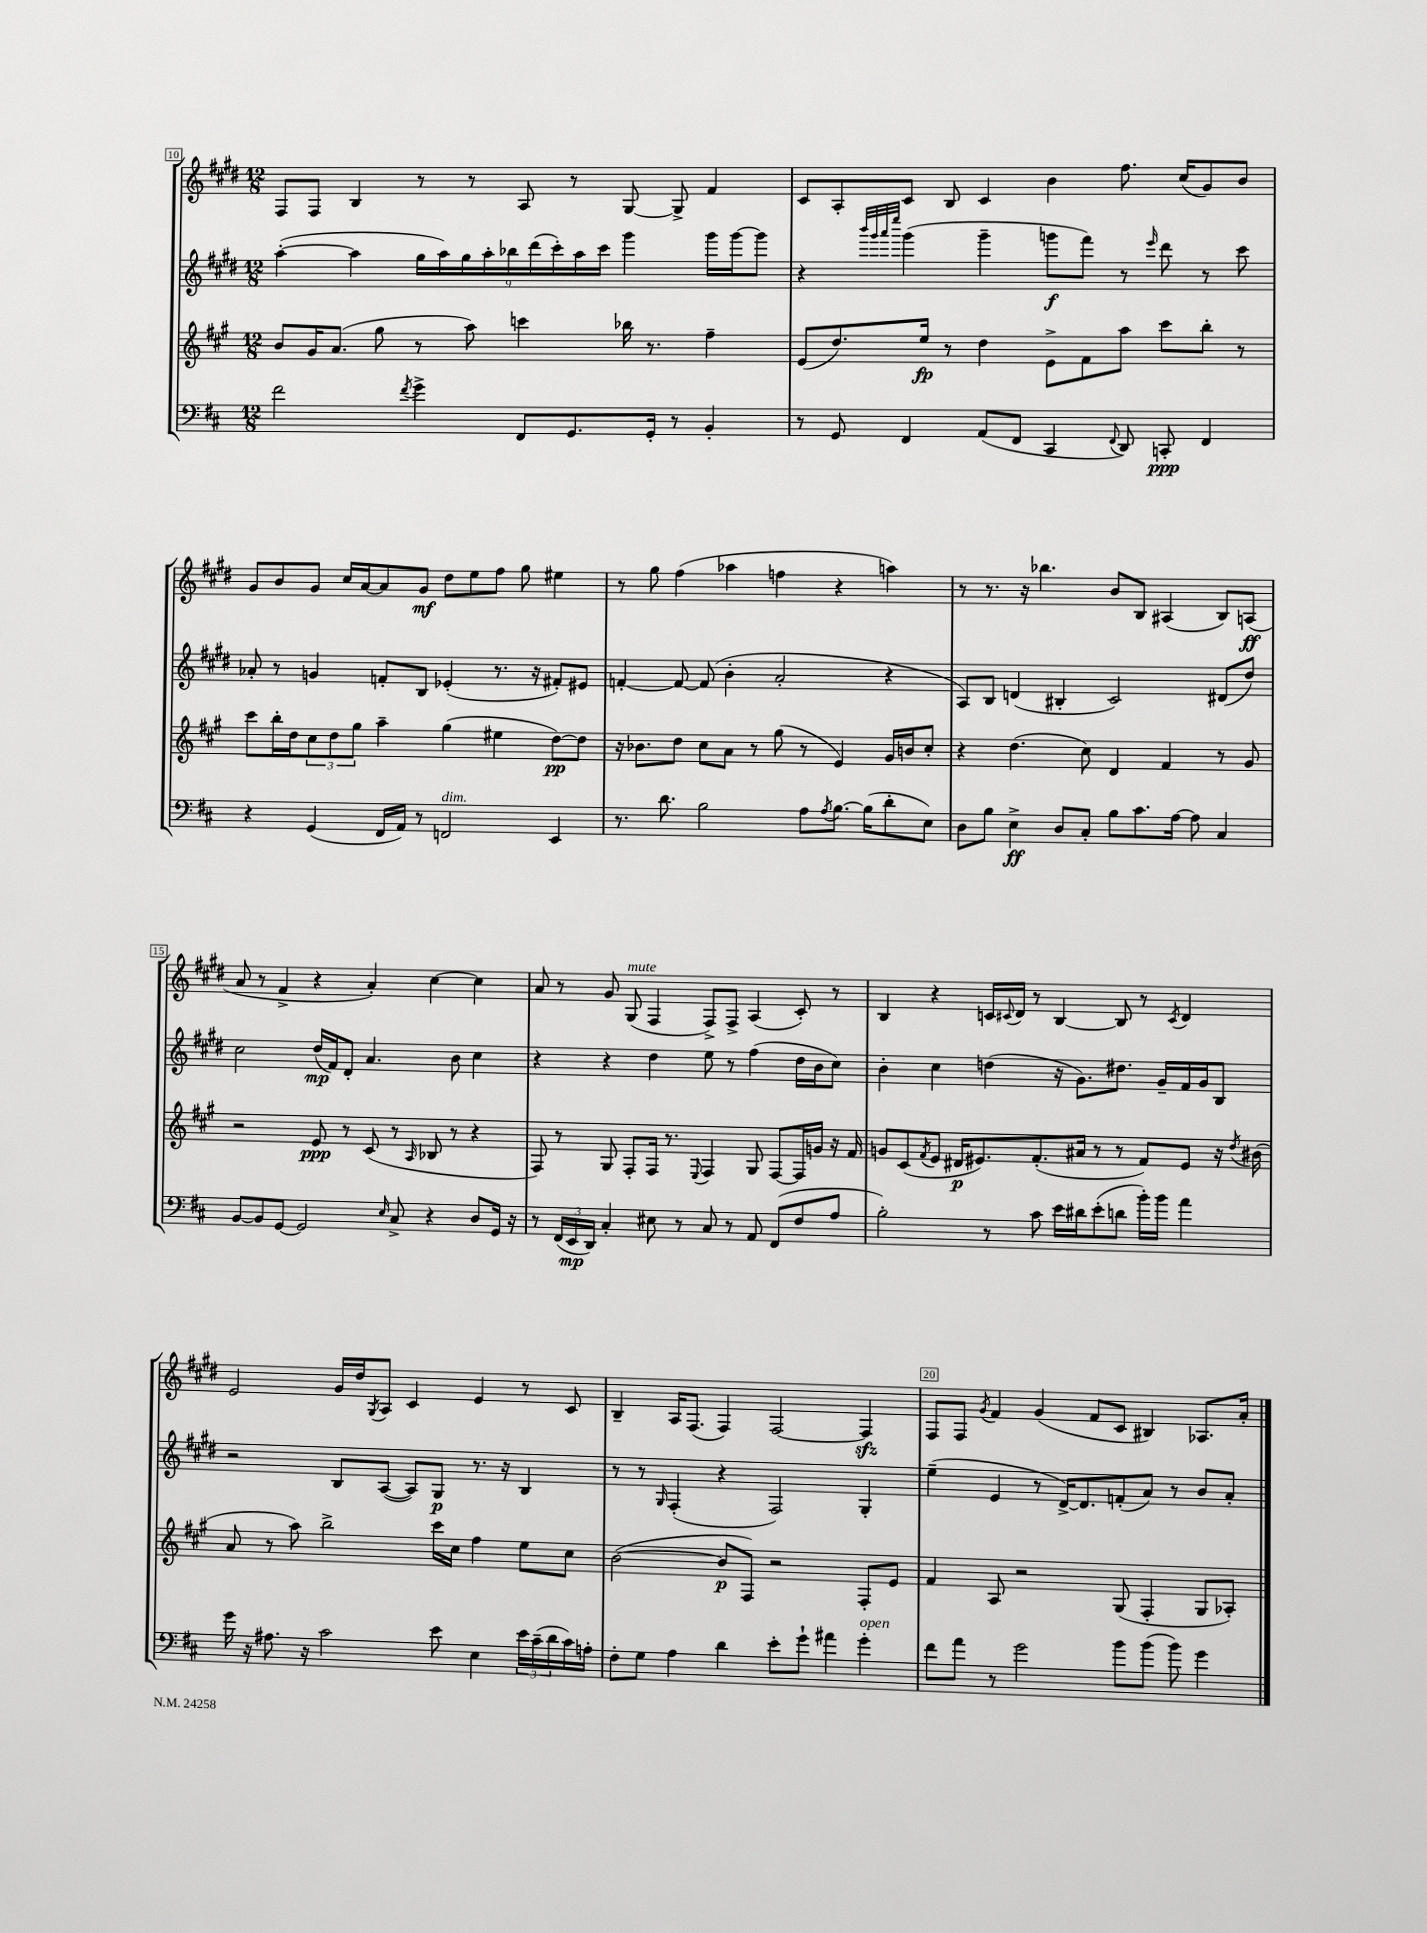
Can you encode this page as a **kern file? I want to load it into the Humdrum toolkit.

**kern	**dynam	**kern	**dynam	**kern	**dynam	**kern	**dynam
*part4	*part4	*part3	*part3	*part2	*part2	*part1	*part1
*staff4	*staff4	*staff3	*staff3	*staff2	*staff2	*staff1	*staff1
*clefF4	*	*clefG2	*	*clefG2	*	*clefG2	*
*k[f#c#]	*	*k[f#c#g#]	*	*k[f#c#g#d#]	*	*k[f#c#g#d#]	*
*M12/8	*	*M12/8	*	*M12/8	*	*M12/8	*
=10	=10	=10	=10	=10	=10	=10	=10
2f#\	.	8b/L	.	([4aa'\	.	8F#/L	.
.	.	16g#/K	.	.	.	8F#/J	.
.	.	(8.a/J	.	.	.	.	.
.	.	.	.	4aa\]	.	4B/	.
.	.	8gg#\	.	.	.	.	.
8qf#/	.	.	.	.	.	.	.
4g^\	.	8r	.	18gg#\LL	.	8r	.
.	.	.	.	18aa\)	.	.	.
.	.	.	.	18gg#\	.	.	.
.	.	8aa\)	.	.	.	8r	.
.	.	.	.	18aa'\	.	.	.
.	.	.	.	18bb-X\	.	.	.
8FF#/L	.	4cccn\	.	.	.	8A/	.
.	.	.	.	(18ddd#\	.	.	.
.	.	.	.	18ccc#'\)	.	.	.
8.GG/	.	.	.	.	.	8r	.
.	.	.	.	18aa\	.	.	.
.	.	.	.	18ccc#\JJ	.	.	.
.	.	16bb-X\	.	4ggg#\	.	[8G#/	.
16GG'/Jk	.	8.r	.	.	.	.	.
8r	.	.	.	.	.	8G#^/]	.
4BB'/	.	4ff#~\	.	16ggg#\LL	.	4f#/	.
.	.	.	.	[16ggg#\J	.	.	.
.	.	.	.	8ggg#\J]	.	.	.
=11	=11	=11	=11	=11	=11	=11	=11
8r	.	(8e/L	.	4r	.	8c#/L	.
8GG/	.	8.dd/)	.	.	.	8A'/	.
.	.	.	.	32qqbbb/LLL	.	.	.
.	.	.	.	32qqggg#/	.	.	.
.	.	.	.	32qqaaa/	.	.	.
.	.	.	.	32qqeeee/JJJ	.	.	.
4FF#/	.	.	.	(4ggg#\	.	8c#/J	.
.	.	16ee/Jk	fp	.	.	.	.
.	.	8r	.	.	.	8B/	.
(8AA/L	.	4dd\	.	4ggg#~\	.	4c#/	.
8FF#/J	.	.	.	.	.	.	.
4CC#/	.	8e^\L	.	8gggn\L	f	4b\	.
.	.	8f#\	.	8fff#\J)	.	.	.
8qqFF#/	.	.	.	.	.	.	.
8DD/)	.	8aa\J	.	8r	.	8.ff#\	.
.	.	.	.	16qqeee/	.	.	.
8CCn'/	ppp	8ccc#\L	.	8ddd#\	.	.	.
.	.	.	.	.	.	(16cc#/KL	.
4FF#/	.	8bb'\J	.	8r	.	8g#/)	.
.	.	8r	.	8ccc#\	.	8b/J	.
!!LO:LB:g=z
=12	=12	=12	=12	=12	=12	=12	=12
4r	.	8ccc#\L	.	8a-X'/	.	8g#/L	.
.	.	16bb'\L	.	8r	.	8b/	.
.	.	16dd\J	.	.	.	.	.
(4GG/	.	12cc#\	.	4gn/	.	8g#/J	.
.	.	12dd\	.	.	.	.	.
.	.	.	.	.	.	16cc#/LL	.
.	.	12gg#\J	.	.	.	.	.
.	.	.	.	.	.	[16a/J	.
16FF#/LL	.	4aa~\	.	8fn'/L	.	8a/]	.
16AA/JJ)	.	.	.	.	.	.	.
8r	.	.	.	8B/J	.	8g#/J	mf
!LO:TX:a:i:t=dim.	!	!	!	!	!	!	!
2FFn/	.	(4gg#\	.	(4e-X'/	.	8dd#\L	.
.	.	.	.	.	.	8ee\	.
.	.	4ee#X\	.	8.r	.	8ff#\J	.
.	.	.	.	.	.	8gg#\	.
.	.	.	.	16r	.	.	.
4EE/	.	[8dd\L)	pp	8f#X'/L)	.	4ee#X\	.
.	.	8dd\J]	.	8e#X/J	.	.	.
=13	=13	=13	=13	=13	=13	=13	=13
8.r	.	16r	.	[4fn'/	.	8r	.
.	.	8.b-X\L	.	.	.	.	.
.	.	.	.	.	.	8gg#\	.
8.d\	.	.	.	.	.	.	.
.	.	8dd\J	.	8f/_	.	(4ff#\	.
2B\	.	8cc#\L	.	(8f/]	.	.	.
.	.	8a\J	.	4b'\	.	4aa-X\	.
.	.	8r	.	.	.	.	.
.	.	(8gg#\	.	2a'/	.	4ffn\	.
8A\L	.	8r	.	.	.	.	.
8qA/	.	.	.	.	.	.	.
[8.B\J	.	4e/)	.	.	.	4r	.
(16B\KL]	.	.	.	.	.	.	.
8d'\	.	16g#/LL	.	4r	.	4aan\)	.
.	.	16bn/J	.	.	.	.	.
8E\J)	.	8cc#'/J	.	.	.	.	.
=14	=14	=14	=14	=14	=14	=14	=14
8D\L	.	4r	.	8A/L)	.	8r	.
8B\J	.	.	.	8B/J	.	8.r	.
4E^\	ff	(4.dd\	.	(4dn/	.	.	.
.	.	.	.	.	.	16r	.
.	.	.	.	.	.	4.bb-X\	.
8D/L	.	.	.	4B#X'/	.	.	.
8C#'/J	.	8cc#\)	.	.	.	.	.
8B\L	.	4d/	.	2c#/)	.	8b/L	.
8.c#\	.	.	.	.	.	8B/J	.
.	.	4f#/	.	.	.	(4A#X/	.
[16A\Jk	.	.	.	.	.	.	.
8A\]	.	.	.	.	.	.	.
4C#/	.	8r	.	(8d#X/L	.	8B/L)	.
.	.	8g#/	.	8dd#/J)	.	(8An/J	ff
!!LO:LB:g=z
=15	=15	=15	=15	=15	=15	=15	=15
[8BB/L	.	2r	.	2cc#\	.	8a/	.
8BB/]	.	.	.	.	.	8r	.
[8GG/J	.	.	.	.	.	4f#^/	.
2GG/]	.	.	.	.	.	.	.
.	.	8e/	ppp	(16dd#/LL	mp	4r	.
.	.	.	.	16f#/J)	.	.	.
.	.	8r	.	8d#'/J	.	.	.
.	.	(8c#/	.	4.a/	.	4a'/)	.
16qqE/	.	.	.	.	.	.	.
8C#^/	.	8r	.	.	.	.	.
.	.	16qqA/	.	.	.	.	.
4r	.	8B-X/	.	.	.	[4cc#\	.
.	.	8r	.	8b\	.	.	.
8D/L	.	4r	.	4cc#\	.	4cc#\]	.
16GG/Jk	.	.	.	.	.	.	.
16r	.	.	.	.	.	.	.
=16	=16	=16	=16	=16	=16	=16	=16
8r	.	8F#/)	.	4r	.	8a/	.
(24FF#/LL	.	8r	.	.	.	8r	.
24EE/	mp	.	.	.	.	.	.
24DD/JJ)	.	.	.	.	.	.	.
4C#'/	.	8G#/	.	4r	.	8g#/	.
!	!	!	!	!	!	!LO:TX:a:i:t=mute	!
.	.	8F#'/L	.	.	.	(8G#/	.
8E#X\	.	16F#/Jk	.	4dd#\	.	4F#/	.
.	.	8.r	.	.	.	.	.
8r	.	.	.	.	.	.	.
.	.	8qqE/	.	.	.	.	.
8C#/	.	4F#/	.	8ee\	.	8F#^/L)	.
8r	.	.	.	8r	.	8F#^/J	.
8AA/	.	8G#/	.	(4ff#\	.	(4A/	.
(8FF#/L	.	[8F#/L	.	.	.	.	.
8F#/	.	16F#/L]	.	16dd#\LL	.	8c#'/)	.
.	.	16gn/JJ	.	16b\J	.	.	.
8A/J	.	16r	.	8cc#\J)	.	8r	.
.	.	16f#/	.	.	.	.	.
=17	=17	=17	=17	=17	=17	=17	=17
2B'\)	.	8gn/L	.	4b'\	.	4B/	.
.	.	(8c#/	.	.	.	.	.
.	.	8qf#/	.	.	.	.	.
.	.	8e/J	.	4cc#\	.	4r	.
.	.	16d#X/KL	p	.	.	.	.
.	.	8.e#X/)	.	.	.	.	.
8r	.	.	.	(4ddn\	.	16cn/LL	.
.	.	.	.	.	.	8qqc#X/	.
.	.	.	.	.	.	16d#/JJ	.
8c#\	.	(8.f#'/	.	.	.	8r	.
16e\LL	.	.	.	16r	.	[4B/	.
16d#X\J	.	16a#X/Jk	.	8.g#\L)	.	.	.
(8e'\	.	8r	.	.	.	.	.
8dn\J	.	8r	.	8.dd#X\J	.	8B/]	.
16b'\LL)	.	8f#/L)	.	.	.	8r	.
16b\JJ	.	.	.	16g#~/LL	.	.	.
.	.	.	.	.	.	8qc#/	.
4a\	.	8e#/J	.	16f#/	.	4d#/	.
.	.	.	.	16g#/J	.	.	.
.	.	16r	.	8B/J	.	.	.
.	.	8qdd/	.	.	.	.	.
.	.	(16b#X\	.	.	.	.	.
!!LO:LB:g=z
=18	=18	=18	=18	=18	=18	=18	=18
16g\	.	8a/	.	2r	.	2e/	.
16r	.	.	.	.	.	.	.
8.A#X\	.	8r	.	.	.	.	.
.	.	8aa\)	.	.	.	.	.
16r	.	.	.	.	.	.	.
2c#\	.	2bb^\	.	.	.	.	.
.	.	.	.	8B/L	.	16g#/LL	.
.	.	.	.	.	.	16dd#/J	.
.	.	.	.	.	.	8qG#/	.
.	.	.	.	([8A/J	.	8A/J	.
.	.	.	.	8A/L])	.	4c#/	.
8e\	.	16ccc#\LL	.	8G#/J	p	.	.
.	.	16cc#\JJ	.	.	.	.	.
4E\	.	4ff#\	.	8.r	.	4e/	.
.	.	.	.	16r	.	.	.
24e\LL	.	8ee\L	.	4B/	.	8r	.
(24c#~\	.	.	.	.	.	.	.
24d\	.	.	.	.	.	.	.
16c#\)	.	8cc#\J	.	.	.	8c#/	.
16An'\JJ	.	.	.	.	.	.	.
=19	=19	=19	=19	=19	=19	=19	=19
8F#'\L	.	([2b\	.	8r	.	4B~/	.
8G\J	.	.	.	8r	.	.	.
.	.	.	.	16qqG#/	.	.	.
4A\	.	.	.	(4F#'/	.	16A/KL	.
.	.	.	.	.	.	(8.F#/J	.
4d\	.	8b/L]	p	4r	.	4F#/)	.
.	.	8F#/J)	.	.	.	.	.
8e'\L	.	2r	.	2F#/)	.	[2F#/	.
8g`\J	.	.	.	.	.	.	.
4a#X\	.	.	.	.	.	.	.
!LO:TX:a:i:t=open	!	!	!	!	!	!	!
4g'\	.	8F#'/L	.	4G#'/	.	4F#zz/]	.
.	.	8e/J	.	.	.	.	.
=20	=20	=20	=20	=20	=20	=20	=20
8f#\L	.	4f#/	.	(4ee~\	.	8F#/L	.
8a\J	.	.	.	.	.	8F#/J	.
.	.	.	.	.	.	8qg#/	.
8r	.	8A/	.	4e/	.	4f#/	.
2g\	.	2r	.	.	.	.	.
.	.	.	.	8r	.	(4g#/	.
.	.	.	.	[16d#^/KL)	.	.	.
.	.	.	.	8.d#/]	.	.	.
.	.	.	.	.	.	8f#/L	.
8b\L	.	(8G#/	.	(8fn'/	.	8c#/J	.
(8b\J	.	4F#'/	.	8a/J)	.	4B#X/)	.
8b\)	.	.	.	8r	.	.	.
4g\	.	8G#/L	.	8b/L	.	8.A-X/L	.
.	.	8A-X'/J)	.	8a'/J	.	.	.
.	.	.	.	.	.	16a'/Jk	.
==	==	==	==	==	==	==	==
*-	*-	*-	*-	*-	*-	*-	*-
